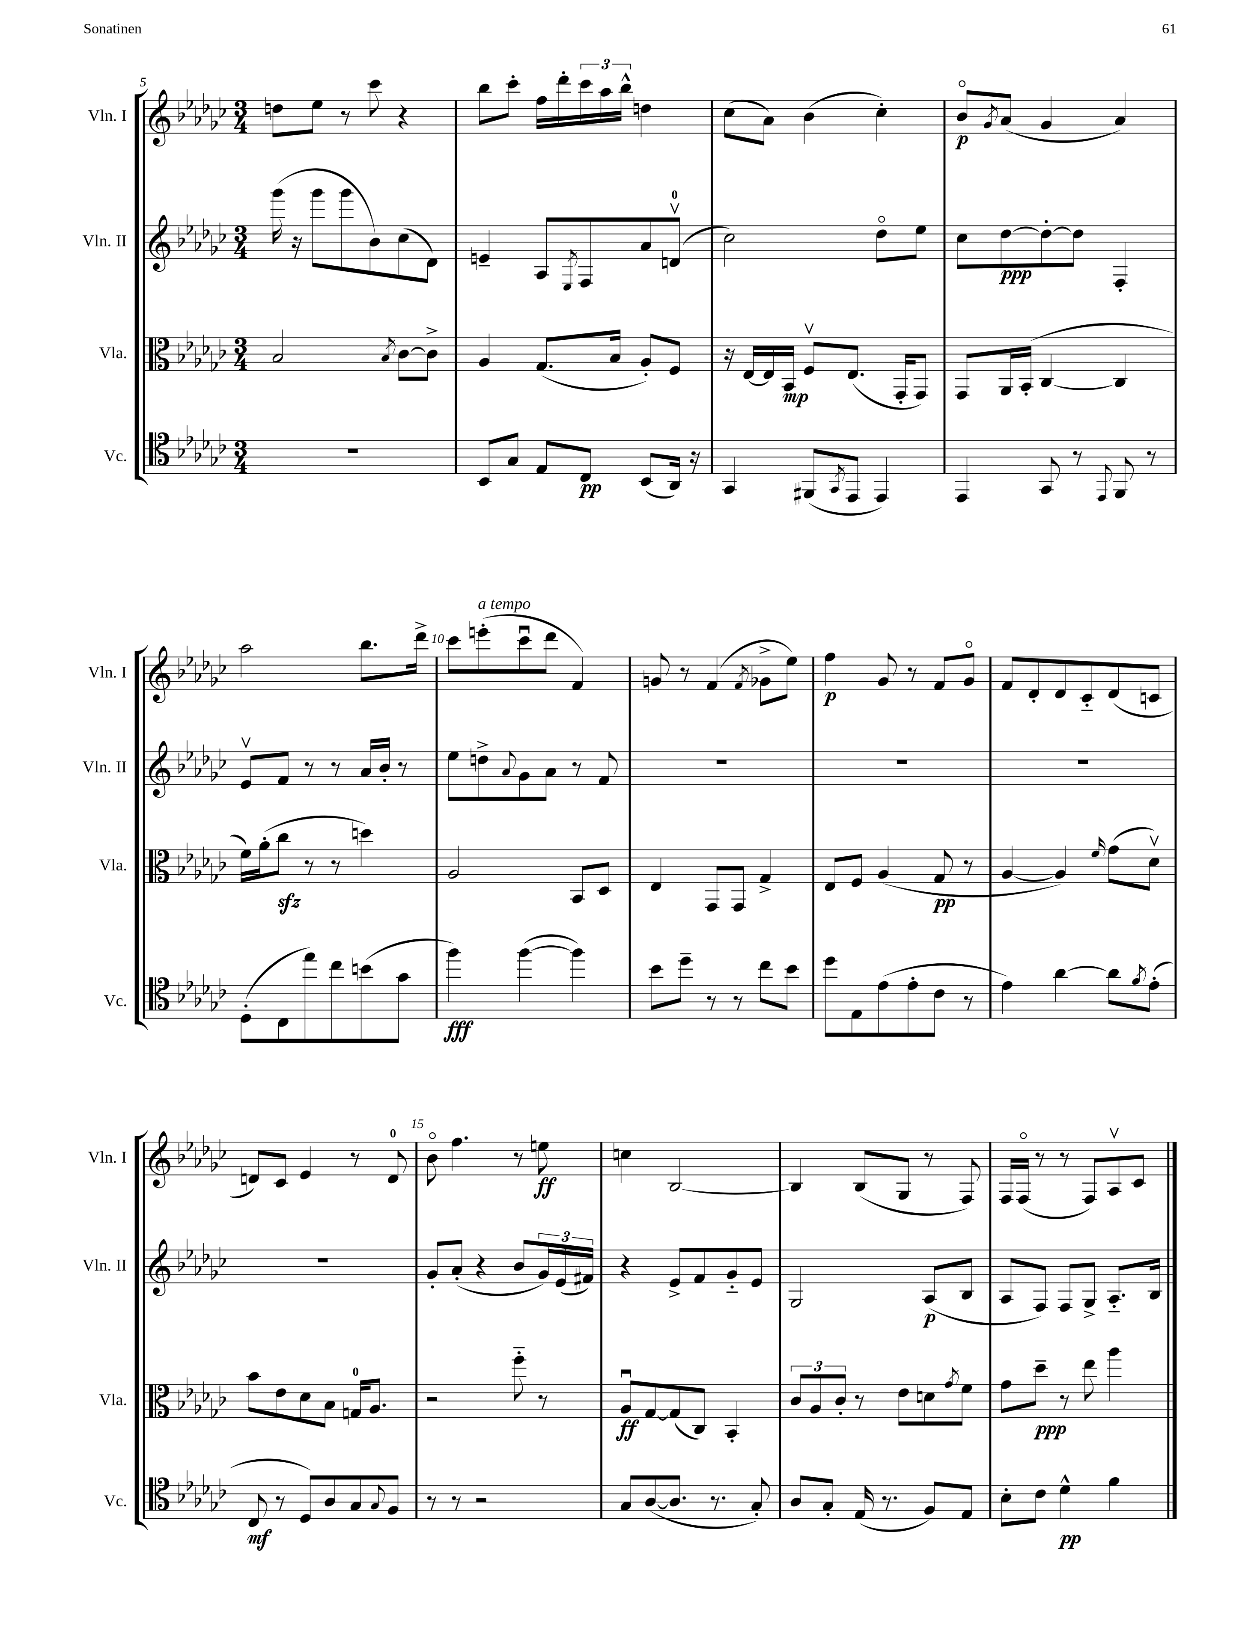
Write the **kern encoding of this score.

**kern	**kern	**kern	**kern
*staff4	*staff3	*staff2	*staff1
*clefC4	*clefC3	*clefG2	*clefG2
*k[b-e-a-d-g-c-]	*k[b-e-a-d-g-c-]	*k[b-e-a-d-g-c-]	*k[b-e-a-d-g-c-]
*M3/4	*M3/4	*M3/4	*M3/4
2.r	2B-	(16ggg-	8dd
.	.	16r	.
.	.	8ggg-	8ee-
.	.	8ggg-	8r
.	.	8b-)	8ccc-
.	8qB-	.	.
.	[8c-	(8cc-	4r
.	8c-^]	8d-)	.
=	=	=	=
8BB-	4A-	4e~	8bb-
8G-	.	.	8ccc-'
8E-	(8.G-	8A-	16ff
.	.	.	16ddd-'
.	.	8qE-	.
8C-	.	8F	24ccc-
.	.	.	24aa-
.	16B-	.	.
.	.	.	24bb-^^
(8BB-	8A-')	8a-	4dd
16AA-)	8F	(8dv	.
16r	.	.	.
=	=	=	=
4GG-	16r	2cc-)	(8cc-
.	[16E-	.	.
.	16E-]	.	8a-)
.	16BB-	.	.
(8FF#	8Fv	.	(4b-
8qGG-	.	.	.
8EE-	(8.E-	.	.
4EE-)	.	8dd-o	4cc-')
.	16GG-'	.	.
.	8GG-)	8ee-	.
=	=	=	=
4EE-	8GG-	8cc-	8b-o
.	.	.	8qg-
.	16AA-	[8dd-	(8a-
.	(16BB-'	.	.
8GG-	[4C-	8dd-'_	4g-
8r	.	8dd-]	.
8qqEE-	.	.	.
8FF	4C-]	4F'	4a-)
8r	.	.	.
=	=	=	=
(8D-'	16f)	8e-v	2aa-
.	(16a-'	.	.
8C-	8cc-	8f	.
8ee-)	8r	8r	.
8cc-	8r	8r	.
(8b	4dd)	16a-	8.bb-
.	.	16b-'	.
8g-	.	8r	.
.	.	.	16ddd-^
=	=	=	=
4ff)	2A-	8ee-	8ccc-
.	.	8dd^	(8eee'
.	.	8qqa-	.
([4ff	.	8g-	8ccc-u
.	.	8a-	8ddd-
4ff])	8BB-	8r	4f)
.	8D-	8f	.
=	=	=	=
8b-	4E-	2.r	8g
8dd-~	.	.	8r
8r	8GG-	.	(4f
8r	8GG-	.	.
.	.	.	8qf
8cc-	4G-^	.	8g-^
8b-	.	.	8ee-)
=	=	=	=
8dd-	8E-	2.r	4ff
8E-	8F	.	.
(8e-	(4A-	.	8g-
8e-'	.	.	8r
8c-	8G-	.	8f
8r	8r	.	8g-o
=	=	=	=
4e-)	[4A-	2.r	8f
.	.	.	8d-'
[4a-	4A-])	.	8d-
.	.	.	8c-'~
.	16qqf	.	.
8a-]	(8g-	.	(8d-
8qf	.	.	.
(8e-'	8d-v)	.	8c
=	=	=	=
8C-	8b-	2.r	8d)
8r	8e-	.	8c-
8D-)	8d-	.	4e-
8A-	8B-	.	.
8G-	16G	.	8r
.	8.A-	.	.
8qqG-	.	.	.
8F	.	.	8d
=	=	=	=
8r	2r	8g-'	8b-o
8r	.	(8a-'	4.ff
2r	.	4r	.
.	8ff'~	8b-	8r
.	8r	24g-)	8ee
.	.	(24e-	.
.	.	24f#)	.
=	=	=	=
8G-	8A-u	4r	4cc
([8A-	[8G-	.	.
8.A-]	(8G-]	8e-^	[2B-
.	8C-)	8f	.
8.r	.	.	.
.	4BB-'	8g-'~	.
8G-')	.	8e-	.
=	=	=	=
8A-	12c-	2G-	4B-]
.	12A-	.	.
8G-'	.	.	.
.	12c-'	.	.
(16E-	8r	.	(8B-
8.r	.	.	.
.	8e-	.	8G-
8F)	8d	(8A-	8r
.	8qg-	.	.
8E-	8f	8B-	8F)
=	=	=	=
8B-'	8g-	8A-	16F
.	.	.	(16Fo
8c-	8dd-~	8F)	8r
4d-^^	8r	8F	8r
.	8ee-	8G-^	8F)
4f	4aa-	8.A-'~	8A-v
.	.	.	8c-
.	.	16B-	.
==	==	==	==
*-	*-	*-	*-
